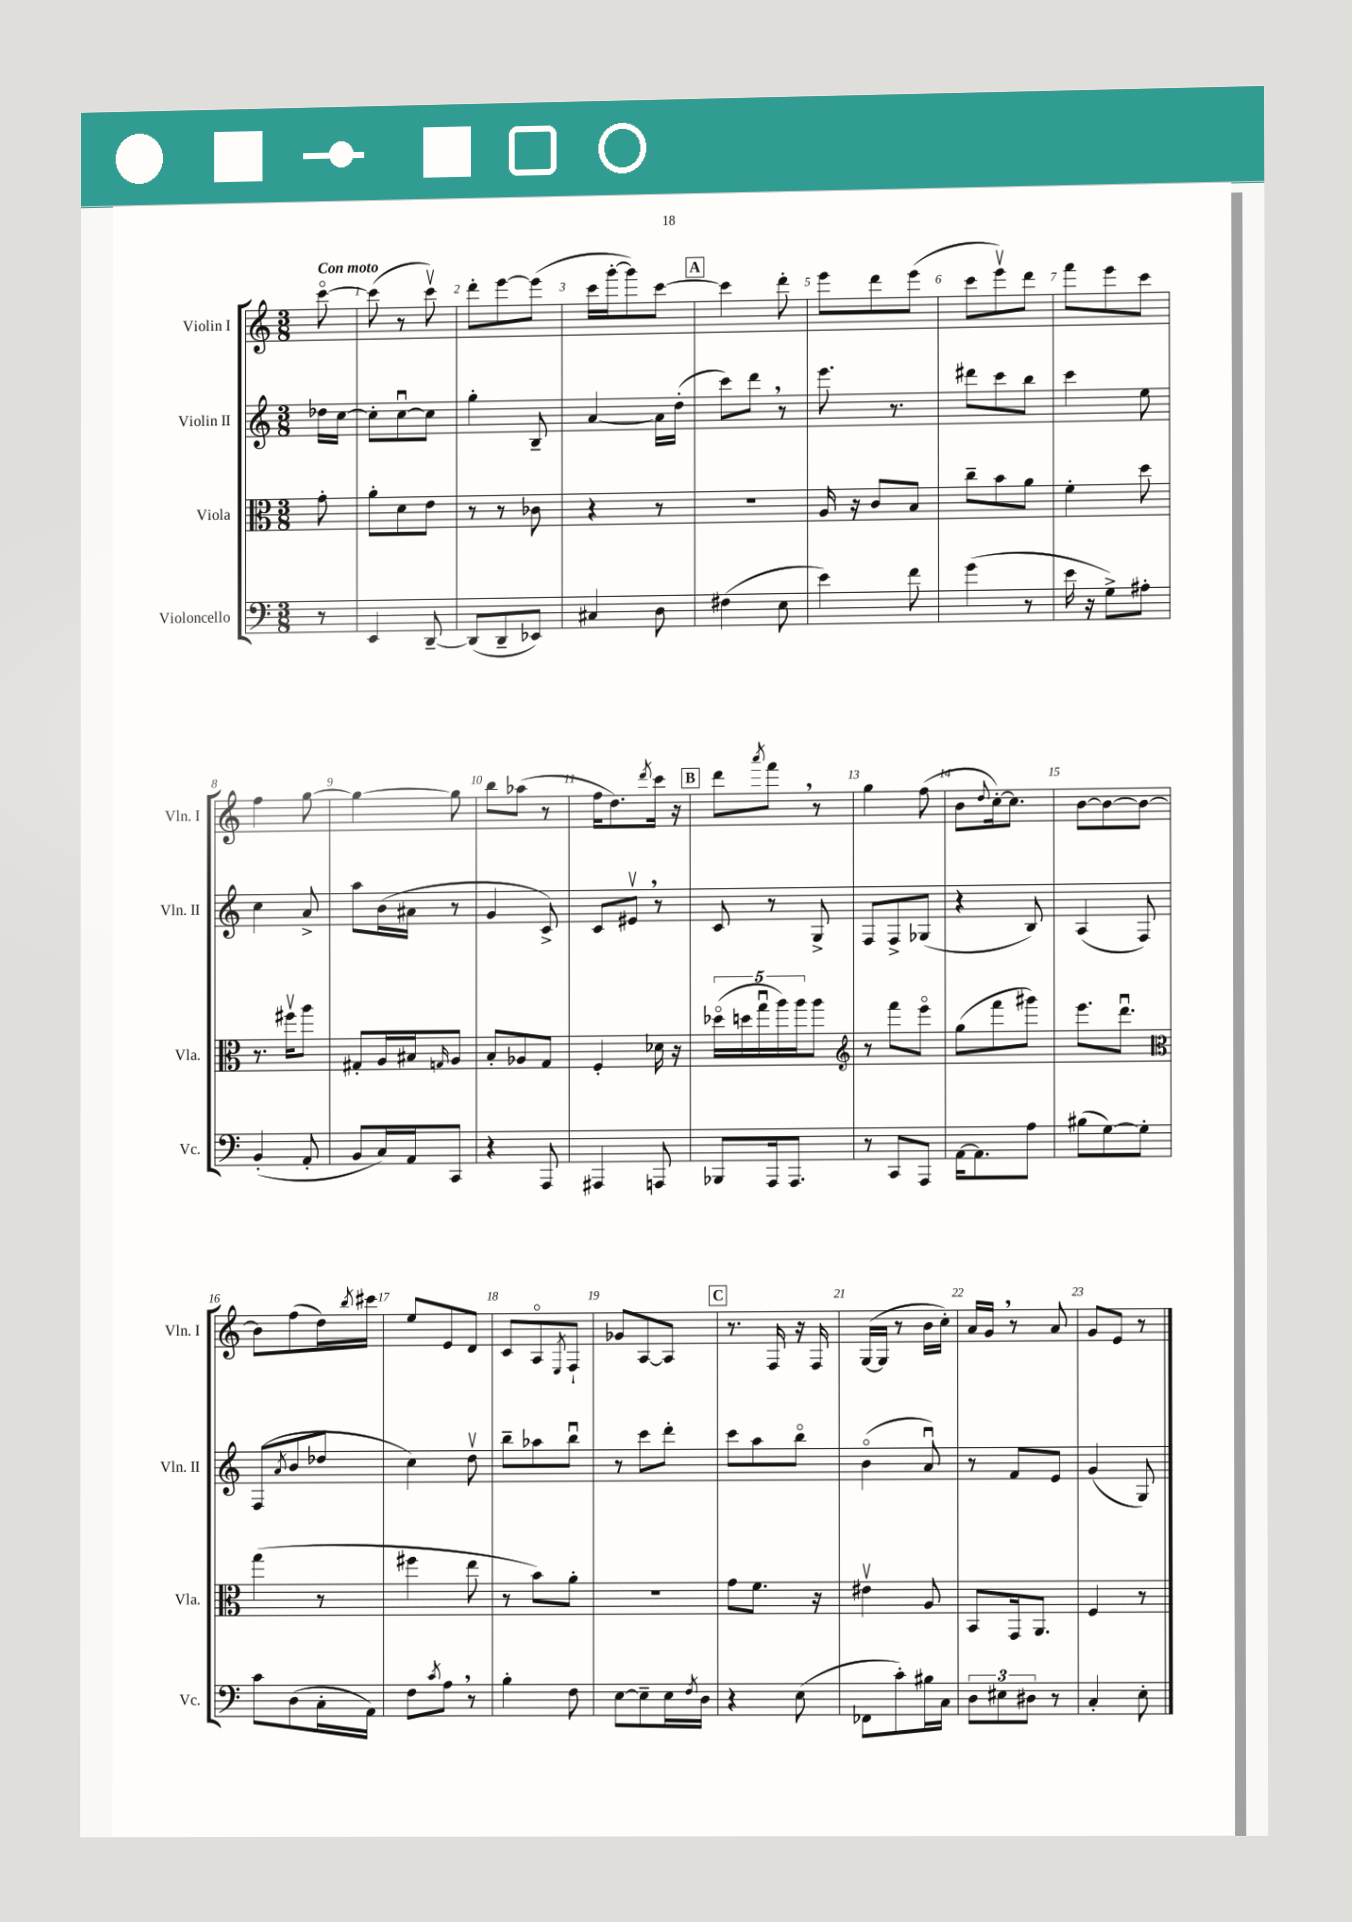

**kern	**kern	**kern	**kern
*staff4	*staff3	*staff2	*staff1
*clefF4	*clefC3	*clefG2	*clefG2
*k[]	*k[]	*k[]	*k[]
*M3/8	*M3/8	*M3/8	*M3/8
8r	8g'	16dd-	[8ccco
.	.	[16cc	.
=	=	=	=
4EE	8a'	8cc']	(8ccc]
.	8d	[8ccu	8r
[8DD~	8e	8cc]	8cccv)
=	=	=	=
(8DD]	8r	4gg'	8ddd'
8DD~	8r	.	[8eee
8EE-)	8c-	8B~	(8eee]
=	=	=	=
4C#	4r	[4a	16ccc
.	.	.	[16ggg'
.	.	.	8ggg])
8D	8r	16a]	[8ccc
.	.	(16dd'	.
=	=	=	=
(4F#	4.r	8ccc)	4ccc]
.	.	8ddd	.
8E	.	8r	8ddd'
=	=	=	=
4e)	16A	8.eee	8eee
.	16r	.	.
.	8c	.	8ddd
.	.	8.r	.
8f	8B	.	(8eee
=	=	=	=
(4g	8cc~	8ddd#	8ccc
.	8b	8ccc	8eeev)
8r	8a	8bb	8ddd
=	=	=	=
16e	4f'	4ccc	8fff
16r	.	.	.
8G^)	.	.	8eee
8A#'	8dd	8ee	8ccc
=	=	=	=
(4BB'	8.r	4cc	4ff
.	16ff#v	.	.
8AA'	8aa	8a^	[8gg
=	=	=	=
8BB	8G#'	8aa	4gg_
16C)	16A	(16b	.
16AA	16B#	16a#	.
.	16qqG	.	.
8CC	8A	8r	8gg]
=	=	=	=
4r	8B'	4g	8bb
.	8A-	.	(8aa-
8AAA	8G	8c^)	8r
=	=	=	=
4AAA#	4F'	8c	16ff
.	.	.	8.dd)
.	.	8e#v	.
.	.	.	8qddd
8AAA	16d-	8r	16ccc
.	16r	.	16r
=	=	=	=
8BBB-	(20dd-o	8c	8ddd
.	20dd	.	.
.	20ggu	.	.
.	.	.	8qaaa
16AAA	.	8r	8fff
.	20aa)	.	.
8.AAA	.	.	.
.	20aa	.	.
.	8aa	8G^	8r
=	=	=	=
*	*clefG2	*	*
8r	8r	8F	4gg
8CC	8fff	8F^	.
8AAA	8eeeo	(8G-	(8ff
=	=	=	=
[16AA	(8gg	4r	8b
8.AA]	.	.	.
.	.	.	8qqdd
.	8fff	.	[16cc')
.	.	.	8.cc]
8A	8ggg#)	8B)	.
=	=	=	=
(8B#	8.eee	(4A	[8b
[8G)	.	.	8b_
.	8.dddu	.	.
8G']	.	8F)	8b_
=	=	=	=
*	*clefC3	*	*
8c	(4gg	(8F	8b]
.	.	8qa	.
(8D	.	8b	(8ff
16C'	8r	8dd-	16dd)
.	.	.	8qbb
16AA)	.	.	16ccc#
=	=	=	=
8F	4ff#	4cc)	8ee
8qc	.	.	.
8A	.	.	8e
8r	8ee	8ddv	8d
=	=	=	=
4B'	8r	8bb~	8c
.	8b)	8aa-	8Ao
.	.	.	8qE
8F	8a'	8bbu	8F`
=	=	=	=
[8E	4.r	8r	8g-
8E~]	.	8ccc	[8A
16E	.	8ddd'	8A]
8qF	.	.	.
16D	.	.	.
=	=	=	=
4r	8g	8ccc	8.r
.	8.f	8aa	.
.	.	.	16F
(8E	.	8bbo	16r
.	16r	.	16F
=	=	=	=
8FF-	4e#v	(4bo	([16G
.	.	.	16G]
8c')	.	.	8r
16B#	8A	8au)	16b
16C	.	.	16cc')
=	=	=	=
12D	8BB	8r	16a
.	.	.	16g
12E#	.	.	.
.	16GG	8f	8r
12D#	.	.	.
.	8.AA	.	.
8r	.	8e	8a
=	=	=	=
4C'	4F	(4g	8g
.	.	.	8e
8E'	8r	8G)	8r
==	==	==	==
*-	*-	*-	*-
